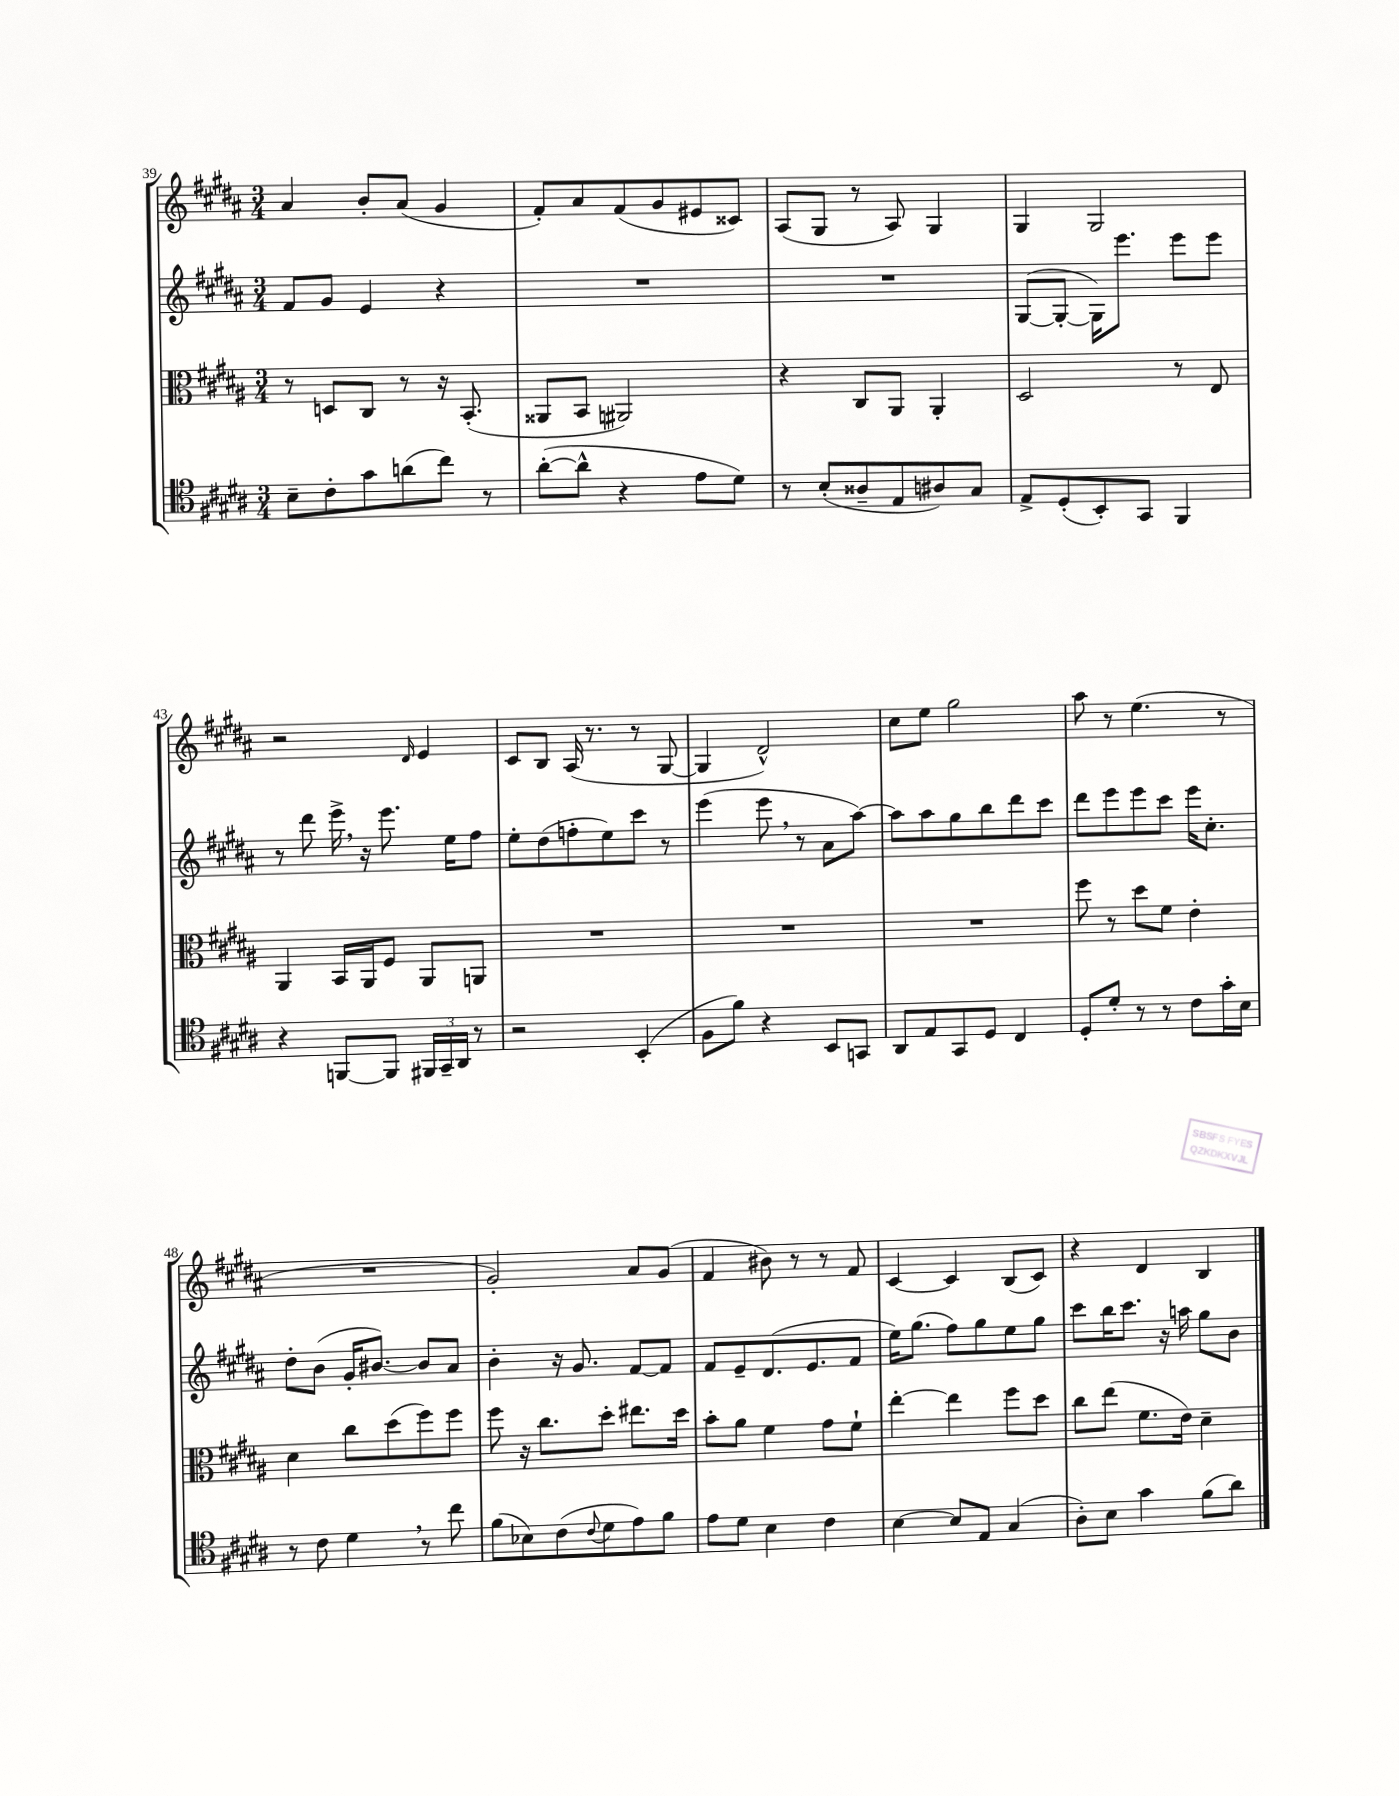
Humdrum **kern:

**kern	**kern	**kern	**kern
*part4	*part3	*part2	*part1
*staff4	*staff3	*staff2	*staff1
*clefC4	*clefC3	*clefG2	*clefG2
*k[f#c#g#d#a#]	*k[f#c#g#d#a#]	*k[f#c#g#d#a#]	*k[f#c#g#d#a#]
*M3/4	*M3/4	*M3/4	*M3/4
=39	=39	=39	=39
8B~\L	8r	8f#/L	4a#/
8c#'\	8Dn/L	8g#/J	.
8g#\	8C#/J	4e/	8b'/L
(8an\	8r	.	(8a#/J
8cc#\J)	16r	4r	4g#/
.	(8.BB'/	.	.
8r	.	.	.
=40	=40	=40	=40
([8a#'\L	8AA##X/L	2.r	8f#'/L)
8a#^^\J]	8BB/J	.	8a#/
4r	2AA#X/)	.	(8f#/
.	.	.	8g#/
8e\L	.	.	8e#X/
8d#\J)	.	.	8c##X/J)
=41	=41	=41	=41
8r	4r	2.r	(8A#/L
(8B'/L	.	.	8G#/J
8A##X~/	8C#/L	.	8r
8E/	8AA#/J	.	8A#/)
8A#X/)	4AA#'/	.	4G#/
8G#/J	.	.	.
=42	=42	=42	=42
8E^/L	2D#/	([8G#/L	4G#/
(8D#'/	.	8G#'/J_	.
8BB'/)	.	16G#\KL])	2G#/
.	.	8.eee\J	.
8GG#/J	.	.	.
4FF#/	8r	8eee\L	.
.	8E/	8eee\J	.
!!LO:LB:g=z
=43	=43	=43	=43
4r	4AA#/	8r	2r
.	.	8ddd#\	.
[8FFn/L	16BB/LL	16eee^,\	.
.	16AA#/J	16r	.
8FF/J]	8F#/J	8.eee\	.
.	.	.	16qqd#/
24FF#X/LL	8AA#/L	.	4e/
24GG#~/	.	.	.
.	.	16ee\KL	.
24AA#/JJ	.	.	.
8r	8AAn/J	8ff#\J	.
=44	=44	=44	=44
2r	2.r	8ee'\L	8c#/L
.	.	(8dd#\	8B/J
.	.	8ffn'\	(16A#/
.	.	.	8.r
.	.	8ee\)	.
(4BB'/	.	8ccc#\J	8r
.	.	8r	[8G#/
=45	=45	=45	=45
8F#\L	2.r	(4eee\	4G#/]
8f#\J)	.	.	.
4r	.	8eee,\	2d#^^/)
.	.	8r	.
8BB/L	.	8a#\L	.
8GGn/J	.	[8aa#\J)	.
=46	=46	=46	=46
8AA#/L	2.r	8aa#\L]	8cc#\L
8E/	.	8aa#\	8ee\J
8GG#/	.	8gg#\	2gg#\
8D#/J	.	8bb\	.
4C#/	.	8ddd#\	.
.	.	8ccc#\J	.
=47	=47	=47	=47
8D#'/L	8ff#\	8ddd#\L	8aa#\
8d#'/J	8r	8eee\	8r
8r	8dd#\L	8eee\	(4.ee\
8r	8f#\J	8ccc#\J	.
8c#\L	4e'\	16eee\KL	.
.	.	8.cc#'\J	.
16g#'\L	.	.	8r
16B\JJ	.	.	.
!!LO:LB:g=z
=48	=48	=48	=48
8r	4d#\	8dd#'\L	2.r
8c#\	.	(8b\J	.
4d#,\	8cc#\L	16g#'/KL	.
.	.	[8.b#X/J)	.
.	(8dd#\	.	.
8r	8ff#\)	8b#/L]	.
8cc#\	8ff#\J	8a#/J	.
=49	=49	=49	=49
(8f#\L	8ff#\	4b'\	2g#'/)
8B-X\)	16r	.	.
.	8.cc#\L	.	.
(8c#\	.	16r	.
.	.	8.g#/	.
8qqc#/	.	.	.
8d#\	8dd#'\J	.	.
8e\)	8.ee#X\L	[8f#/L	8a#/L
8f#\J	.	8f#/J]	(8g#/J
.	16dd#\Jk	.	.
=50	=50	=50	=50
8e\L	8b'\L	8f#/L	4f#/
8d#\J	8a#\J	8e~/	.
4B\	4f#\	(8.d#/	8b#X\)
.	.	.	8r
.	.	8.e/	.
4c#\	8g#\L	.	8r
.	8f#`\J	8f#/J	8f#/
=51	=51	=51	=51
[4B\	[4ee'\	16ee\KL)	[4c#/
.	.	(8.gg#\J	.
8B/L]	4ee\]	8ff#\L)	4c#/]
8E/J	.	8gg#\	.
(4G#/	8ff#\L	8ee\	(8B/L
.	8dd#\J	8gg#\J	8c#/J)
=52	=52	=52	=52
8A#'\L)	8cc#\L	8ccc#\L	4r
8B\J	(8ee\J	16bb\K	.
.	.	8.ccc#\J	.
4g#\	8.f#\L	.	4d#/
.	.	16r	.
.	16e\Jk)	16aan\	.
(8f#\L	4d#~\	8gg#\L	4B/
8a#\J)	.	8b\J	.
==	==	==	==
*-	*-	*-	*-
